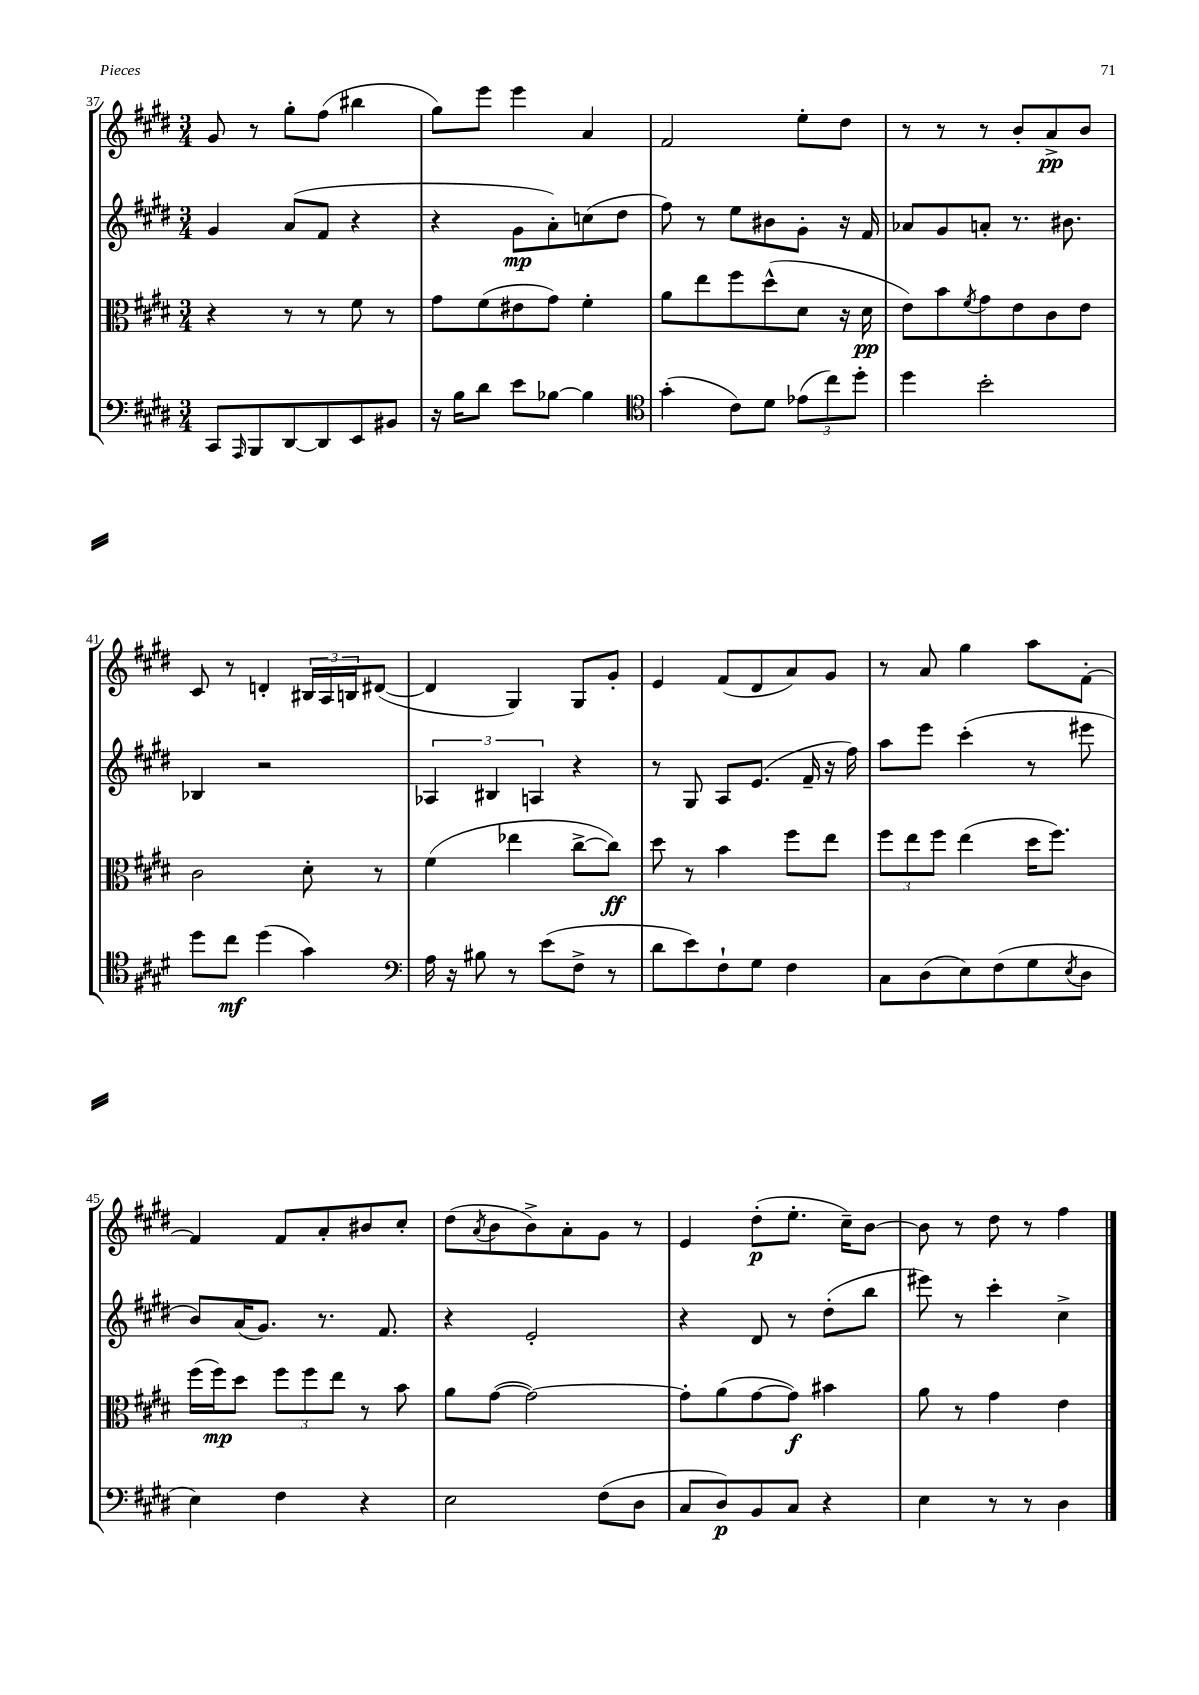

**kern	**kern	**kern	**kern
*staff4	*staff3	*staff2	*staff1
*clefF4	*clefC3	*clefG2	*clefG2
*k[f#c#g#d#]	*k[f#c#g#d#]	*k[f#c#g#d#]	*k[f#c#g#d#]
*M3/4	*M3/4	*M3/4	*M3/4
8CC#/L	4r	4g#/	8g#/
16qqAAA/	.	.	.
8BBB/	.	.	8r
[8DD#/	8r	(8a/L	8gg#'\L
8DD#/]	8r	8f#/J	(8ff#\J
8EE/	8f#\	4r	4bb#\
8BB#/J	8r	.	.
=	=	=	=
16r	8g#\L	4r	8gg#\L)
16B\LK	.	.	.
8d#\J	(8f#\	.	8eee\J
8e\L	8e#\	8g#\L	4eee\
[8B-\J	8g#\J)	8a'\)	.
4B-\]	4f#'\	(8cc\	4a/
.	.	8dd#\J	.
=	=	=	=
*clefC4	*	*	*
(4g#'\	8a\L	8ff#\)	2f#/
.	8ee\	8r	.
8c#\L)	8ff#\	8ee\L	.
8d#\J	(8dd#^^\	8b#\	.
(12e-\L	8d#\J	8g#'\J	8ee'\L
12cc#\)	.	.	.
.	16r	16r	8dd#\J
12dd#'\J	.	.	.
.	16d#\	16f#/	.
=	=	=	=
4dd#\	8e\L)	8a-/L	8r
.	8b\	8g#/	8r
.	8qf#/	.	.
2b'\	8g#\	8a'/J	8r
.	8e\	8.r	8b'/L
.	8c#\	.	8a^/
.	.	8.b#\	.
.	8e\J	.	8b/J
=	=	=	=
8dd#\L	2c#\	4B-/	8c#/
8cc#\J	.	.	8r
(4dd#\	.	2r	4d'/
4g#\)	8d#'\	.	24B#/LL
.	.	.	24A/
.	.	.	24B/J
.	8r	.	([8d#/J
=	=	=	=
*clefF4	*	*	*
16A\	(4f#\	6A-/	4d#/]
16r	.	.	.
8B#\	.	.	.
.	.	6B#/	.
8r	4ee-\	.	4G#/)
.	.	6A/	.
(8e\L	.	.	.
8F#^\J	[8cc#^\L	4r	8G#/L
8r	8cc#\]J)	.	8g#'/J
=	=	=	=
8d#\L	8dd#\	8r	4e/
8e\)	8r	8G#/	.
8F#`\	4b\	8A/L	(8f#/L
8G#\J	.	(8.e/J	8d#/
4F#\	8ff#\L	.	8a/)
.	.	16f#~/	.
.	8ee\J	16r	8g#/J
.	.	16ff#\)	.
=	=	=	=
8C#\L	12ff#\L	8aa\L	8r
.	12ee\	.	.
(8D#\	.	8eee\J	8a/
.	12ff#\J	.	.
8E\)	(4ee\	(4ccc#'\	4gg#\
(8F#\	.	.	.
8G#\	16dd#\LK	8r	8aa\L
.	8.ff#\J)	.	.
8qE/	.	.	.
8D#\J	.	8eee#\	[8f#'\J
=	=	=	=
4E\)	(16ff#\LL	8b/L)	4f#/]
.	16ff#\J)	.	.
.	8dd#\J	(16a/K	.
.	.	8.g#/J)	.
4F#\	12ff#\L	.	8f#/L
.	12ff#\	.	.
.	.	8.r	8a'/
.	12ee\J	.	.
4r	8r	.	8b#/
.	.	8.f#/	.
.	8b\	.	8cc#'/J
=	=	=	=
2E\	8a\L	4r	(8dd#\L
.	.	.	8qa/
.	([8g#\J	.	8b\
.	2g#\_)	2e'/	8b^\)
.	.	.	8a'\
(8F#\L	.	.	8g#\J
8D#\J	.	.	8r
=	=	=	=
8C#/L	8g#'\]L	4r	4e/
8D#/)	(8a\	.	.
8BB/	[8g#\	8d#/	(8dd#'\L
8C#/J	8g#\]J)	8r	8.ee'\J
4r	4b#\	(8dd#'\L	.
.	.	.	16cc#~\LK)
.	.	8bb\J	[8b\J
=	=	=	=
4E\	8a\	8eee#\)	8b\]
.	8r	8r	8r
8r	4g#\	4ccc#'\	8dd#\
8r	.	.	8r
4D#\	4e\	4cc#^\	4ff#\
==	==	==	==
*-	*-	*-	*-
